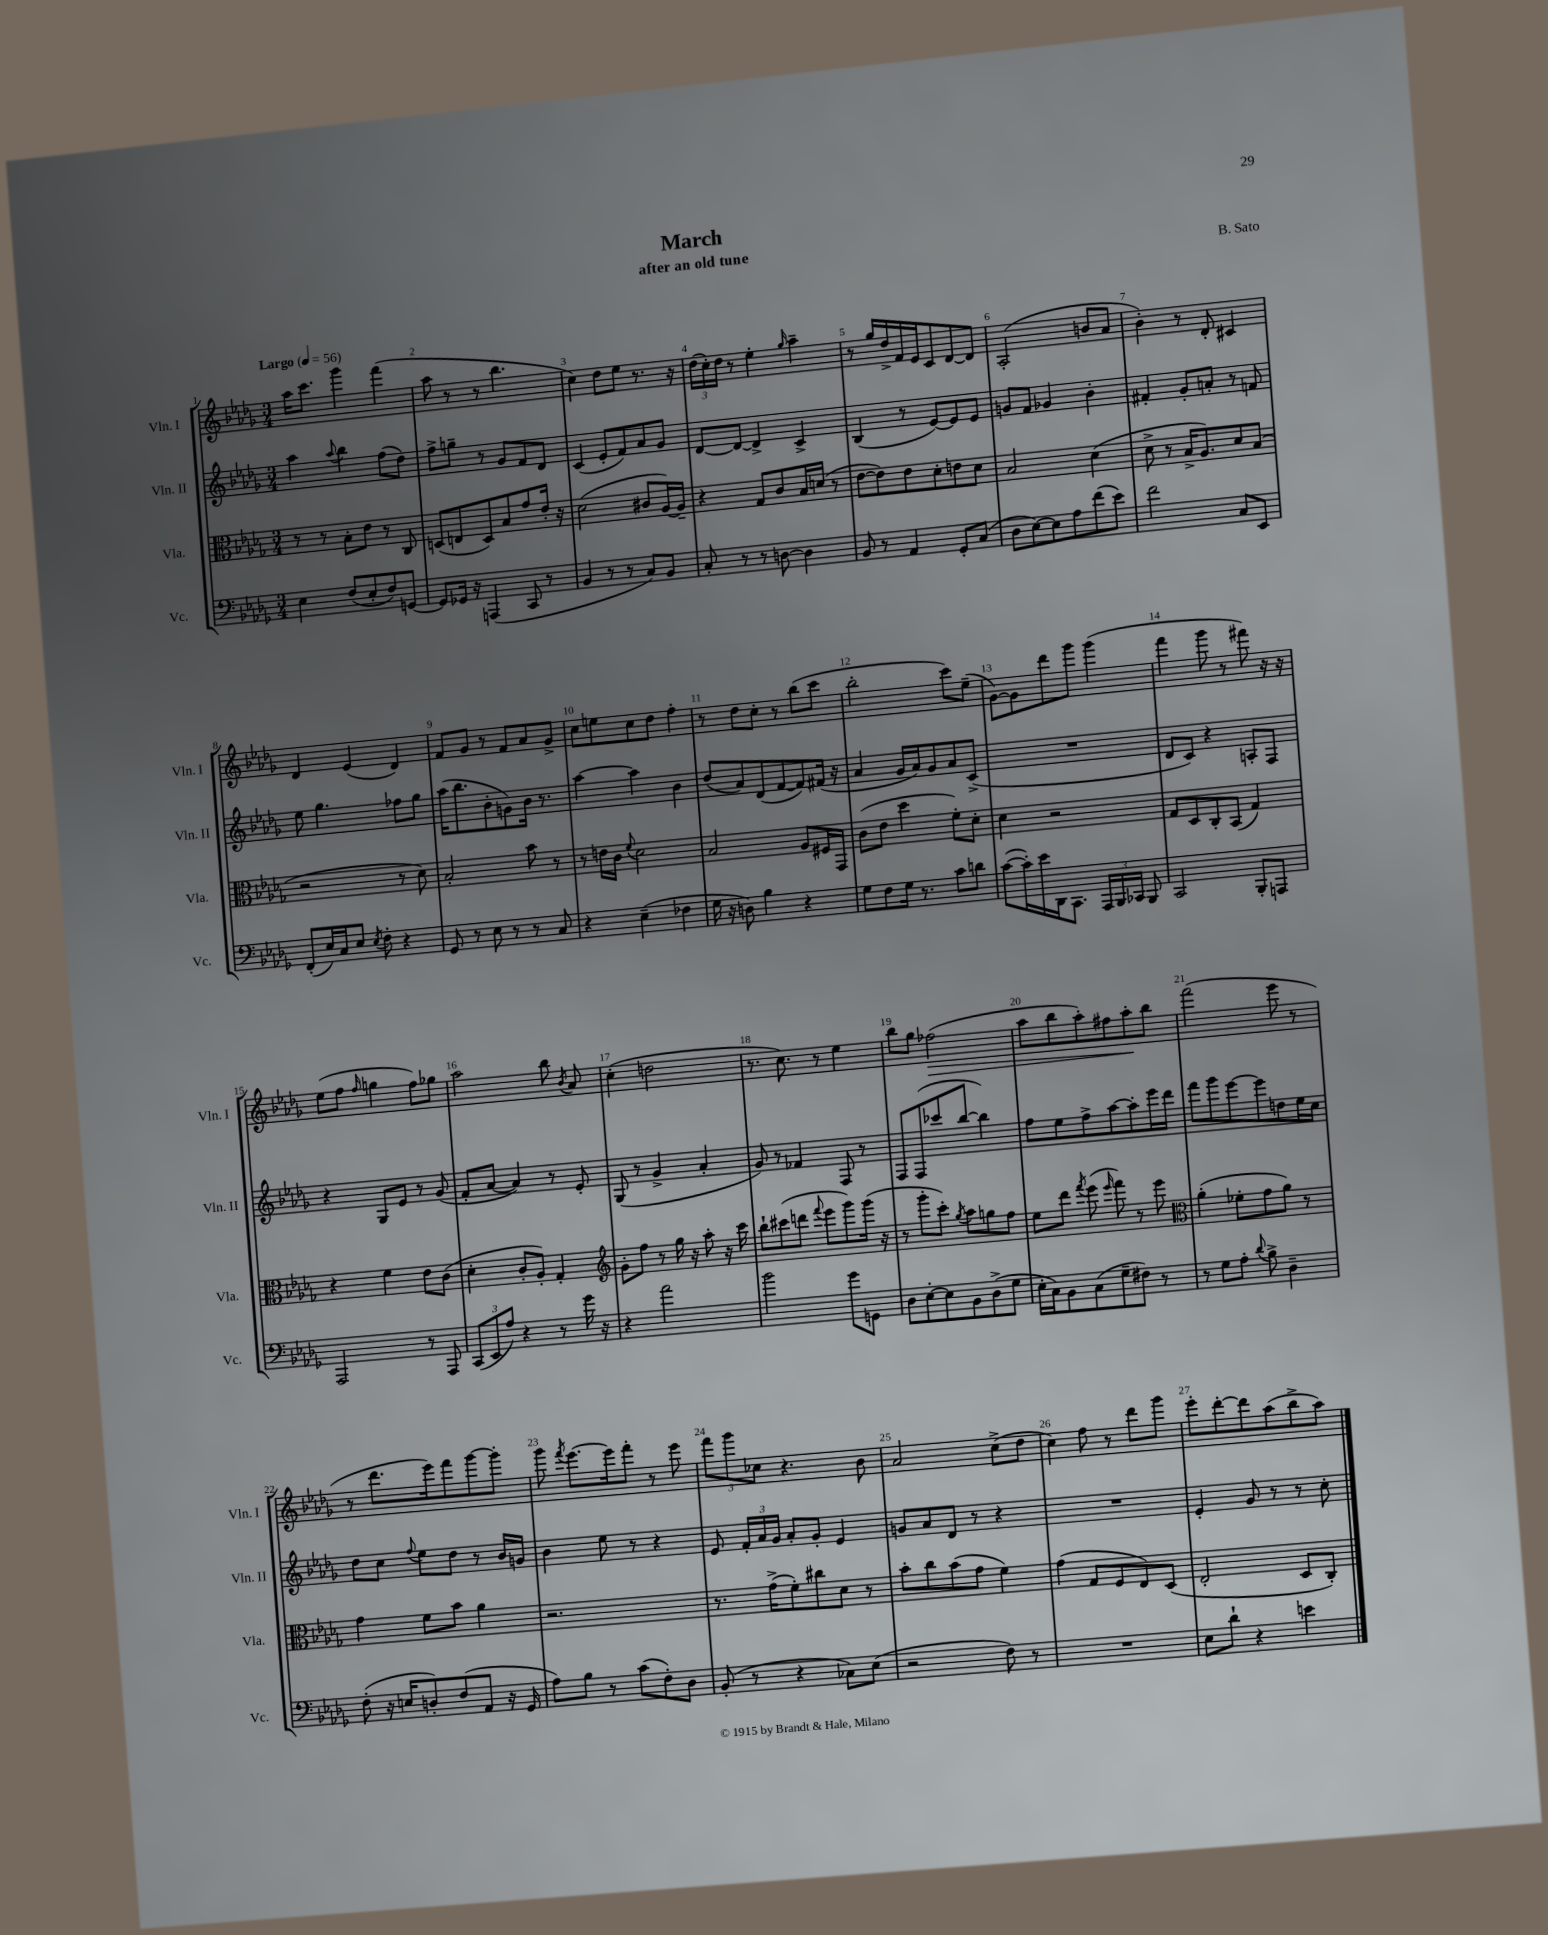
\header { title = "March" composer = "B. Sato" subtitle = "after an old tune" }
<<
\new StaffGroup <<
\new Staff = "s0" \with { instrumentName = "Vln. I" shortInstrumentName = "Vln. I" } {
    \clef treble \key des \major \numericTimeSignature \time 3/4 \tempo "Largo" 4 = 56
    \autoBeamOff aes''16[ c'''8.] ges'''4 f'''4( |
    aes''8 r8 r8 bes''4. |
    c''4) des''8[ ees''8] r8. r16 |
    \tuplet 3/2 { des''16[( c''16-.) des''16] } r8 ees''4-. \grace { ges''16 } aes''4-- |
    r8 ges''16[ des''16-> f'16 ees'16 c'8 des'8~ des'8] |
    aes2-.( b'8[ aes'8] |
    bes'4-.) r8 des'8-. cis'4 |
    des'4 ees'4( des'4) |
    f'8[ ges'8] r8 f'8[ aes'8 ges'8]-> |
    c''8[ e''8 c''8 des''8] f''4-. |
    r8 des''8[ c''8]-. r8 bes''8[( c'''8] |
    bes''2-. c'''8[) ees''8]--( |
    ges'8[~) ges'8 des'''8 ges'''8] ges'''4( |
    f'''4 ges'''8 r8 fis'''8) r16 r16 |
    ees''8[( f''8] \grace { f''16 } g''4 f''8[) ges''8] |
    aes''2 bes''8 \acciaccatura { bes'8 } aes'8 |
    c''4-.( d''2 |
    r8. c''8.) r8 ees''4 |
    bes''8[ ges''8] fes''2\>( |
    aes''8[ bes''8 aes''8-.) fis''8 aes''8-.\! bes''8] |
    f'''2( ees'''8 r8 |
    r8 des'''8.[ ees'''16) f'''8 ges'''8~ ges'''8]-. |
    ges'''8 \acciaccatura { f'''8 } ees'''8.[~ ees'''16 f'''8]-. r8 ees'''8 |
    \tuplet 3/2 { f'''8[ ges'''8 ces''8] } r4. bes'8 |
    aes'2 c''8[->( des''8] |
    c''4) f''8 r8 des'''8[ ges'''8] |
    ees'''8[-. des'''8~-. des'''8 aes''8( bes''8-> aes''8]) \bar "|." |
}
\new Staff = "s1" \with { instrumentName = "Vln. II" shortInstrumentName = "Vln. II" } {
    \clef treble \key des \major \numericTimeSignature \time 3/4
    \autoBeamOff aes''4 \appoggiatura { aes''8 } bes''4 f''8[( des''8]) |
    f''8[-> g''8]-- r8 ges'8[ f'8 des'8] |
    c'4( ees'8[-. f'8) aes'8 ges'8] |
    des'8[~ des'8]~ des'4-> c'4-> |
    bes4( r8 ees'8[~) ees'8 ees'8] |
    g'8[ f'8] ges'4 bes'4-. |
    fis'4-. ges'8[-. a'8]-. r8 f'8 |
    ees''8 ges''4. fes''8[ ges''8] |
    aes''16[( bes''8. bes'8-. g'8) bes'16] r8. |
    aes''4~ aes''4 bes'4 |
    des''8[( aes'8) des'8( f'8~ f'8) fis'16]( r16 |
    aes'4 ges'16[ aes'16) ges'8 aes'8 c'8]->( |
    R2. |
    des'8[ c'8]) r4 a8[-. f8] |
    r4 ges8[ ees'8] r8 ges'8( |
    f'8[-. aes'8]~ aes'4) r8 ees'8-. |
    ges8( r8 ges'4-> aes'4-. |
    ges'8) r8 fes'4 f8 r8 |
    f8[ f8( ces'''8 bes''8]~ bes''4) |
    f''8[ ees''8 f''8-> aes''8~ aes''8-. ees'''16 des'''16] |
    f'''8[ ges'''8 ees'''8~ ees'''8 d''8 ees''16 c''16] |
    des''8[ c''8] \appoggiatura { f''8 } ees''8[ des''8] r8 bes'16[ g'16] |
    bes'4 ees''8 r8 r4 |
    ees'8 \tuplet 3/2 { f'16[-. aes'16 ges'16] } aes'8[-. ges'8]-. ees'4 |
    g'8[ aes'8 des'8] r8 r4 |
    R2. |
    ees'4-. ges'8 r8 r8 c''8-. \bar "|." |
}
\new Staff = "s2" \with { instrumentName = "Vla." shortInstrumentName = "Vla." } {
    \clef alto \key des \major \numericTimeSignature \time 3/4
    \autoBeamOff r8 r8 bes8[-. ees'8] r8 c8 |
    d8[( e8 d8) bes8 ges'8 ees'16]-. r16 |
    des'2( cis'8[ aes16~) aes16]-- |
    r4 ges8[ c'8 bes16 d'16]( r8 |
    ees'8[~ ees'8) ees'8 des'8-. e'8 des'8] |
    bes2 des'4( |
    des'8-> r8 bes16[-> aes8.) des'8 bes8]( |
    r2 r8 des'8) |
    bes2-. bes'8 r8 |
    r8 e'16[ c'16] \appoggiatura { f'8 } des'2 |
    bes2 aes8[ fis16 ges,16] |
    c'8[( ees'8] des''4 f'8[-.) des'8]-. |
    des'4 r2 |
    ges8[ des8 c8-. bes,8]( ges4) |
    r4 f'4 ees'8[ c'8]( |
    des'4-. c'8[-. aes8]-.) ges4-. |
    \clef treble ges'8[-. f''8] r8 ges''16 r16 aes''8-. r16 c'''16 |
    bes''8[-! cis'''8( d'''8] \appoggiatura { f'''8 } ees'''8[ ges'''8) ges'''16]( r16 |
    r8 ges'''8[-. c'''8]-.) \acciaccatura { ges''8 } aes''8[ g''8 f''8] |
    ees''8[ des'''8] \acciaccatura { f'''8 } ees'''8( \grace { ees'''16 } f'''8) r8 ees'''8 |
    \clef alto aes'4-.( fes'8[-. ges'8 aes'8]) r8 |
    ges'4 f'8[ bes'8] aes'4 |
    r2. |
    r8. ges'16[->( f'8-.) cis''8 des'8] r8 |
    bes'8[-. c''8 bes'8( ges'8] f'4) |
    ges'4( ges8[ f8 ees8) des8]( |
    ees2-. des8[ c8]-.) \bar "|." |
}
\new Staff = "s3" \with { instrumentName = "Vc." shortInstrumentName = "Vc." } {
    \clef bass \key des \major \numericTimeSignature \time 3/4
    \autoBeamOff ees4 f8[( ees8-. f8) g,8]~ |
    g,8[ ges,16] r16 a,,4( c,8 r8 |
    bes,4 r8 r8 c8[) bes,8] |
    c8-. r8 r8 d8~ d4 |
    bes,8 r8 aes,4 ges,8[-. c8]( |
    des8[ ees8~) ees8 aes8 f'8( ees'8]) |
    f'2 c8[ ees,8] |
    f,8[-.( ees16) c16 ees8] \acciaccatura { ees8 } f8-. r4 |
    ges,8 r8 ees8 r8 r8 c8 |
    r4 ees4--( fes4 |
    ges16 r16 d8) bes4 r4 |
    ges8[ f8 ges16] r8. c'8[ d'8] |
    c'8[~( c'16-.) ees'16 des,16 c,8.] \tuplet 3/2 { aes,,16[ bes,,16 ces,16] } bes,,8 |
    c,2 bes,,8[-. a,,8] |
    aes,,2 r8 aes,,8 |
    \tuplet 3/2 { c,8[( ees,8 aes8]) } r4 r8 ges'16 r16 |
    r4 aes'2 |
    bes'2 ges'8[ g,8] |
    des8[ ees8~-. ees8 bes,8 des8->( ges8] |
    ees16[-. c16) bes,8 c8( ges8-- fis8]) r8 |
    r8 ges8[ aes8]-. \appoggiatura { des'8 } bes8-> des4-- |
    f8-.( r16 e16[ d8-.) f8( aes,8] r16 ges,16 |
    aes8[) bes8] r8 c'8[( f8-.) des8] |
    bes,8-.( r8 r4 ces8[) ees8]( |
    r2 f8) r8 |
    R2. |
    ees8[ des'8]-! r4 e'4 \bar "|." |
}
>>
>>
\layout { \context { \Score \override BarNumber.break-visibility = ##(#f #t #t) barNumberVisibility = #all-bar-numbers-visible } }
